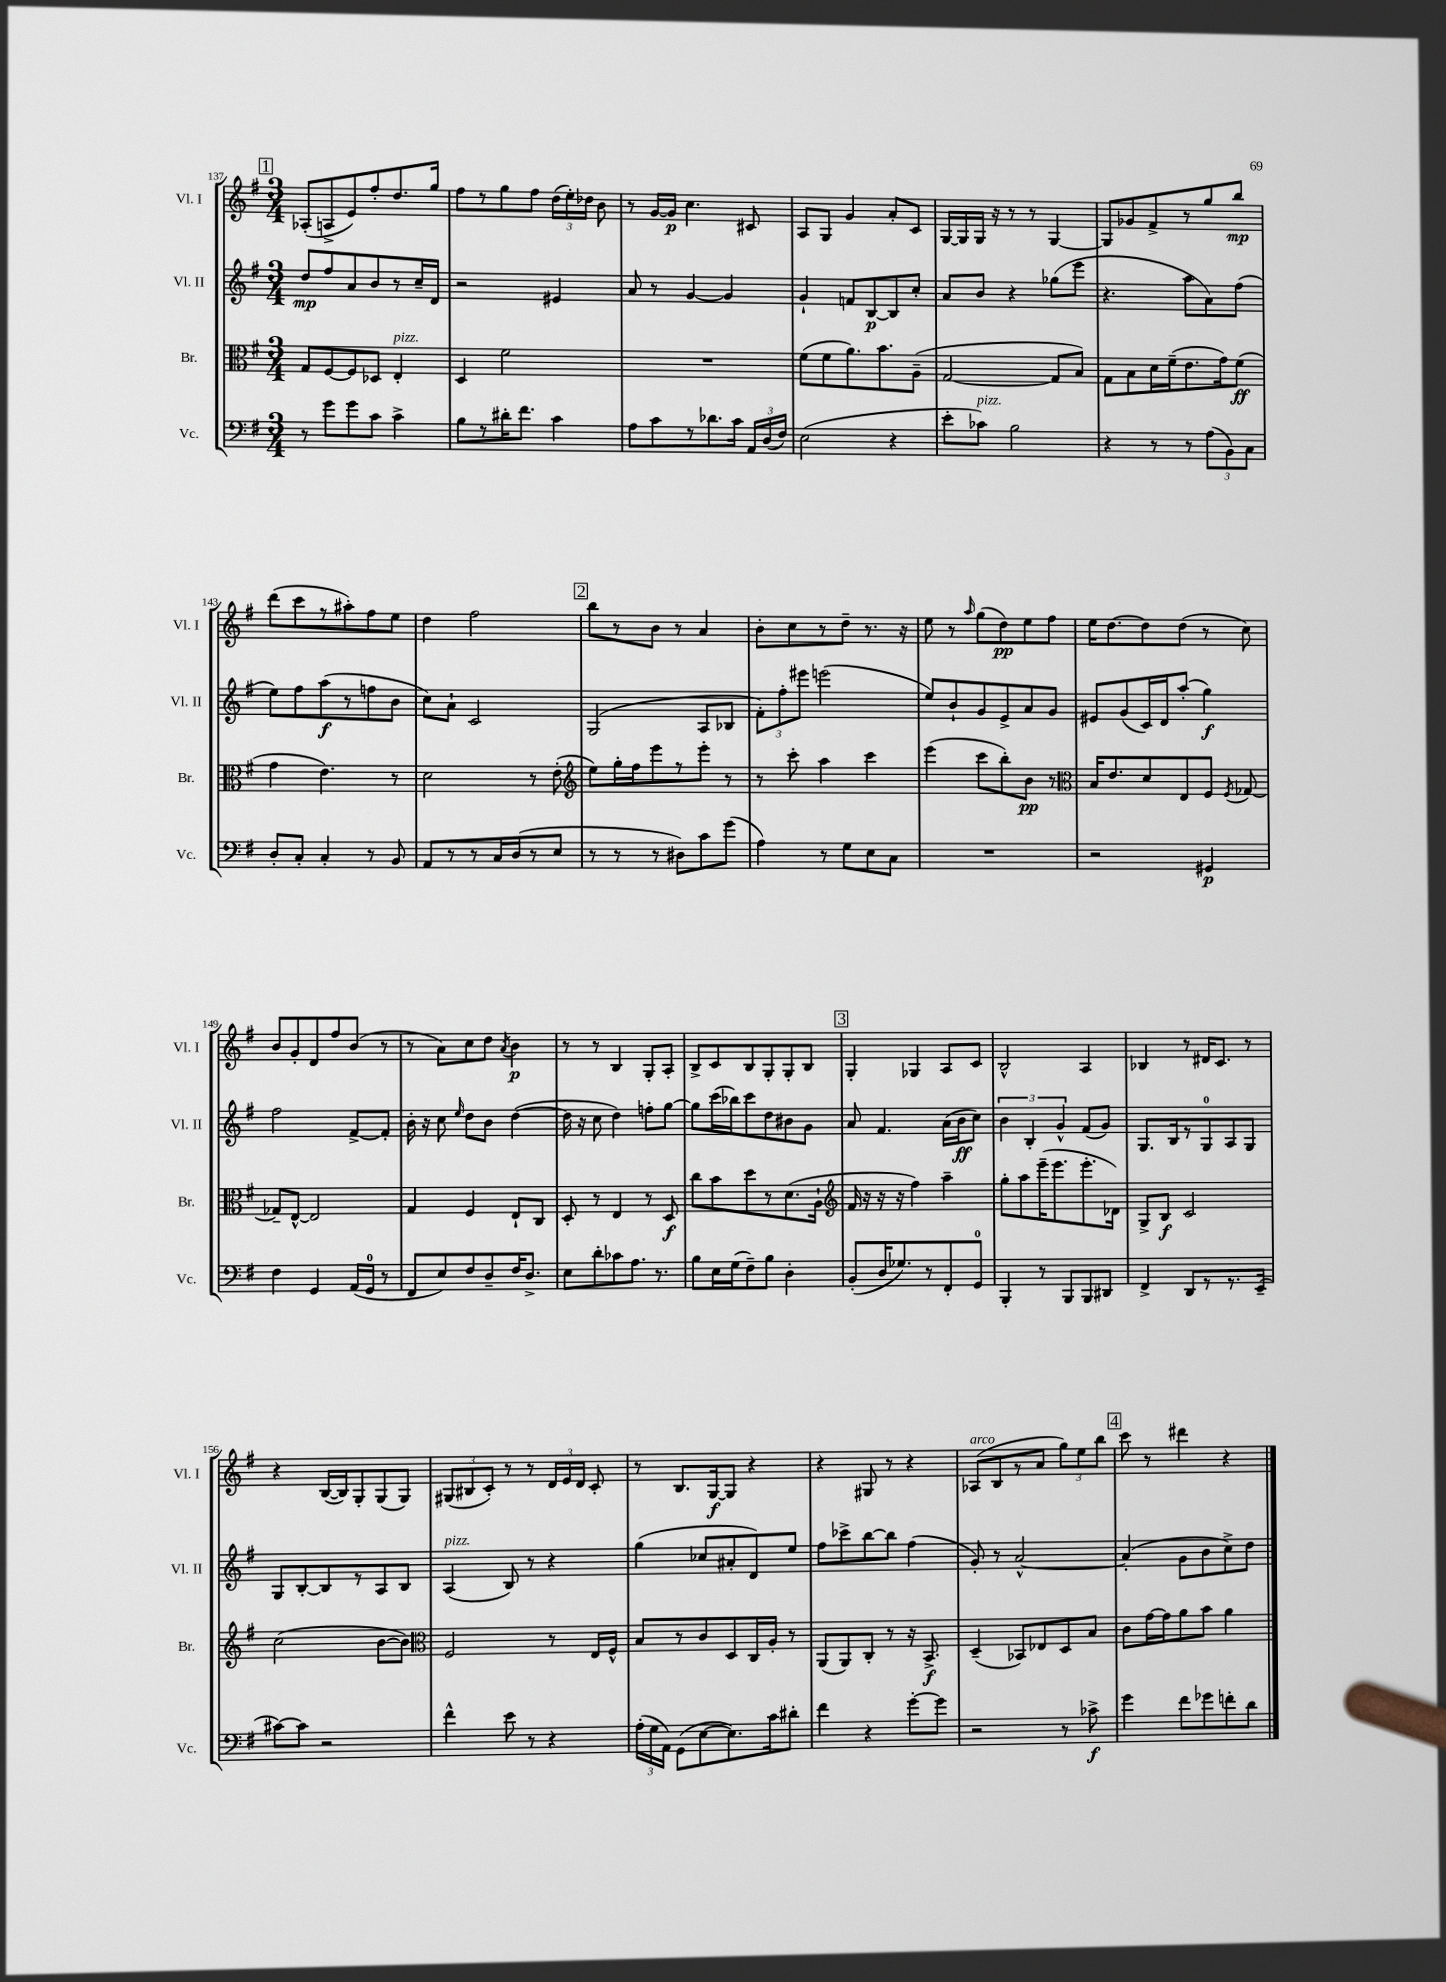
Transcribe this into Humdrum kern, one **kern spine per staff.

**kern	**dynam	**kern	**dynam	**kern	**dynam	**kern	**dynam
*part4	*part4	*part3	*part3	*part2	*part2	*part1	*part1
*staff4	*staff4	*staff3	*staff3	*staff2	*staff2	*staff1	*staff1
*I"Vc.	*	*I"Br.	*	*I"Vl. II	*	*I"Vl. I	*
*I'Vc.	*	*I'Br.	*	*I'Vl. II	*	*I'Vl. I	*
*clefF4	*	*clefC3	*	*clefG2	*	*clefG2	*
*k[f#]	*	*k[f#]	*	*k[f#]	*	*k[f#]	*
*M3/4	*	*M3/4	*	*M3/4	*	*M3/4	*
!!LO:REH:place=s1:t=1
=137	=137	=137	=137	=137	=137	=137	=137
8r	.	8G/L	.	8dd/L	mp	(8A-X'/L	.
8g\L	.	[8F#/	.	8ff#/	.	8An^/	.
8g\	.	8F#/]	.	8a/	.	8e/)	.
8c\J	.	8D-X/J	.	8b/	.	8ff#'/	.
!	!	!LO:TX:a:i:t=pizz.	!	!	!	!	!
4c^\	.	4E'/	.	8r	.	8.dd/	.
.	.	.	.	16cc~/L	.	.	.
.	.	.	.	16d/JJ	.	16gg/Jk	.
=138	=138	=138	=138	=138	=138	=138	=138
8B\L	.	4D/	.	2r	.	8ff#\L	.
8r	.	.	.	.	.	8r	.
16d#X'\K	.	2f#\	.	.	.	8gg\	.
8.f#\J	.	.	.	.	.	.	.
.	.	.	.	.	.	8ff#\J	.
4c\	.	.	.	4e#X/	.	(24dd\LL	.
.	.	.	.	.	.	24ee'\)	.
.	.	.	.	.	.	24dd-X\JJ	.
.	.	.	.	.	.	8b\	.
=139	=139	=139	=139	=139	=139	=139	=139
8A\L	.	2.r	.	8a/	.	8r	.
8c\	.	.	.	8r	.	[16g/LL	.
.	.	.	.	.	.	16g/JJ]	p
8r	.	.	.	[4g/	.	4.cc\	.
8.d-X\	.	.	.	.	.	.	.
.	.	.	.	4g/]	.	.	.
16c\Jk	.	.	.	.	.	.	.
24AA/LL	.	.	.	.	.	8c#X/	.
(24D/	.	.	.	.	.	.	.
24F#/JJ)	.	.	.	.	.	.	.
=140	=140	=140	=140	=140	=140	=140	=140
(2E\	.	(8f#\L	.	4g`/	.	8A/L	.
.	.	8f#\	.	.	.	8G/J	.
.	.	8.a\)	.	8fn/L	.	4g/	.
.	.	.	.	[8B/	p	.	.
.	.	8.b\	.	.	.	.	.
4r	.	.	.	8B/]	.	8a'/L	.
.	.	(8A~\J	.	8cc'/J	.	8c/J	.
=141	=141	=141	=141	=141	=141	=141	=141
8e'\L	.	[2G/	.	8a/L	.	[16G/LL	.
.	.	.	.	.	.	16G/]	.
!LO:TX:a:i:t=pizz.	!	!	!	!	!	!	!
8c-X\J)	.	.	.	8b/J	.	16G/JJ	.
.	.	.	.	.	.	16r	.
2B\	.	.	.	4r	.	8r	.
.	.	.	.	.	.	8r	.
.	.	8G/L]	.	(8gg-X\L	.	[4G/	.
.	.	8B/J)	.	8eee\J	.	.	.
=142	=142	=142	=142	=142	=142	=142	=142
4r	.	8G\L	.	4.r	.	8G/L]	.
.	.	8B\	.	.	.	8g-X/	.
8r	.	16d\L	.	.	.	8f#^/	.
.	.	(16f#~\J	.	.	.	.	.
8r	.	8.e\	.	8aa\L	.	8r	.
(12A\L	.	.	.	8a\)	.	8gg/	.
.	.	16g\k)	.	.	.	.	.
12BB\)	.	.	.	.	.	.	.
.	.	(8f#\J	ff	(8ff#\J	.	8bb/J	mp
12C\J	.	.	.	.	.	.	.
!!LO:LB:g=z
=143	=143	=143	=143	=143	=143	=143	=143
8D'/L	.	4g\	.	8ee\L)	.	(8ddd\L	.
8C'/J	.	.	.	8ff#\	.	8ccc\	.
4C'/	.	4.e\)	.	(8aa\	f	8r	.
.	.	.	.	8r	.	8aa#X'\)	.
8r	.	.	.	8ffn\	.	8ff#\	.
8BB/	.	8r	.	8b\J	.	8ee\J	.
=144	=144	=144	=144	=144	=144	=144	=144
8AA/L	.	2d\	.	8cc\L)	.	4dd\	.
8r	.	.	.	8a`\J	.	.	.
8r	.	.	.	2c/	.	2ff#\	.
16C/L	.	.	.	.	.	.	.
(16D/J	.	.	.	.	.	.	.
8r	.	8r	.	.	.	.	.
8E/J	.	(8e'\	.	.	.	.	.
!!LO:REH:place=s1:t=2
=145	=145	=145	=145	=145	=145	=145	=145
*	*	*clefG2	*	*	*	*	*
8r	.	8ee\L)	.	(2G/	.	8bb\L	.
8r	.	16gg'\L	.	.	.	8r	.
.	.	16ff#\J	.	.	.	.	.
8r	.	8eee\	.	.	.	8b\J	.
8D#X\L)	.	8r	.	.	.	8r	.
8c\	.	8eee'\J	.	8A/L	.	4a/	.
(8g\J	.	8r	.	8B-X/J	.	.	.
=146	=146	=146	=146	=146	=146	=146	=146
4A\)	.	8r	.	12f#'\L)	.	8b'\L	.
.	.	.	.	12ff#'\	.	.	.
.	.	8ccc'\	.	.	.	8cc\	.
.	.	.	.	12eee#X\J	.	.	.
8r	.	4aa\	.	(2eeen\	.	8r	.
8G\L	.	.	.	.	.	8dd~\J	.
8E\	.	4ccc\	.	.	.	8.r	.
8C\J	.	.	.	.	.	.	.
.	.	.	.	.	.	16r	.
=147	=147	=147	=147	=147	=147	=147	=147
2.r	.	(4eee\	.	8ee/L)	.	8ee\	.
.	.	.	.	8b`/	.	8r	.
.	.	.	.	.	.	16qqaa/	.
.	.	8ccc\L	.	8g/	.	(8gg\L	.
.	.	8bb'\)	.	8e^/	.	8dd\)	pp
.	.	8b\J	pp	8a/	.	8ee\	.
.	.	8r	.	8g/J	.	8ff#\J	.
=148	=148	=148	=148	=148	=148	=148	=148
*	*	*clefC3	*	*	*	*	*
2r	.	16B/KL	.	8e#X/L	.	16ee\KL	.
.	.	8.e/	.	.	.	[8.dd\	.
.	.	.	.	(8g/	.	.	.
.	.	8d/	.	16c/L)	.	8dd\]	.
.	.	.	.	16d/J	.	.	.
.	.	8E/	.	(8aa'/J	.	(8dd\J	.
4GG#X/	p	8F#/J	.	4gg\)	f	8r	.
.	.	8qF#/	.	.	.	.	.
.	.	[8G-X/	.	.	.	8cc\)	.
!!LO:LB:g=z
=149	=149	=149	=149	=149	=149	=149	=149
4F#\	.	8G-X~/L]	.	2ff#\	.	8b/L	.
.	.	[8E^^/J	.	.	.	8g'/	.
4GG/	.	2E/]	.	.	.	8d/	.
.	.	.	.	.	.	8ff#/	.
(16AA/LL	.	.	.	[8f#^/L	.	(8b/J	.
16GG/JJ	.	.	.	.	.	.	.
8r	.	.	.	8f#'/J]	.	8r	.
=150	=150	=150	=150	=150	=150	=150	=150
8FF#/L	.	4G/	.	16b'\	.	8r	.
.	.	.	.	16r	.	.	.
8E/)	.	.	.	8cc\	.	8a\L)	.
.	.	.	.	16qqee/	.	.	.
8F#/	.	4F#/	.	8dd\L	.	8cc\	.
8D~/	.	.	.	8b\J	.	8dd\J	.
.	.	.	.	.	.	8qa/	.
16F#/K	.	8E`/L	.	([4dd\	.	4b\	p
8.D^/J	.	.	.	.	.	.	.
.	.	8C/J	.	.	.	.	.
=151	=151	=151	=151	=151	=151	=151	=151
8E\L	.	8D'/	.	16dd\]	.	8r	.
.	.	.	.	16r	.	.	.
8d'\	.	8r	.	8cc\	.	8r	.
8c-X\	.	4E/	.	4dd\)	.	4B/	.
8.A\J	.	.	.	.	.	.	.
.	.	8r	.	8ffn'\L	.	8G'/L	.
8.r	.	.	.	.	.	.	.
.	.	8D/	f	[8gg\J	.	8A'/J	.
=152	=152	=152	=152	=152	=152	=152	=152
8B\L	.	8cc\L	.	8gg\L]	.	8B^/L	.
16E\L	.	8b\	.	(16ccc\L	.	8c/	.
(16G\J	.	.	.	16bb-X\J)	.	.	.
8F#~\)	.	8dd\	.	8ccc\	.	8B/	.
8B\J	.	8r	.	8dd\	.	8G'/	.
4D'\	.	(8.d\	.	8b#X\	.	8G'/	.
.	.	.	.	8g\J	.	8B/J	.
.	.	16A`\Jk	.	.	.	.	.
!!LO:REH:place=s1:t=3
=153	=153	=153	=153	=153	=153	=153	=153
*	*	*clefG2	*	*	*	*	*
(8BB'/L	.	16f#/	.	8a/	.	4G'/	.
.	.	16r	.	.	.	.	.
16D/K	.	16r	.	4.f#/	.	.	.
8.G-X/)	.	16r	.	.	.	.	.
.	.	4ff#\)	.	.	.	4G-X/	.
8r	.	.	.	.	.	.	.
8FF#'/	.	4aa~\	.	(16a\LL	.	8A/L	.
.	.	.	.	16b\J	ff	.	.
8GG/J	.	.	.	8cc\J)	.	8c/J	.
=154	=154	=154	=154	=154	=154	=154	=154
4BBB'/	.	8gg'\L	.	6b\	.	2B^^/	.
.	.	8aa\	.	.	.	.	.
.	.	.	.	6B'/	.	.	.
8r	.	(16eee~\K	.	.	.	.	.
.	.	8.eee\	.	.	.	.	.
.	.	.	.	6g^^/	.	.	.
8BBB/L	.	.	.	.	.	.	.
8BBB/	.	8.eee'\	.	(8f#/L	.	4A/	.
8DD#X/J	.	.	.	8g/J)	.	.	.
.	.	16d-X\Jk)	.	.	.	.	.
=155	=155	=155	=155	=155	=155	=155	=155
4FF#^/	.	8G^/L	.	8.G/L	.	4B-X/	.
.	.	8B/J	f	.	.	.	.
.	.	.	.	16B/k	.	.	.
8DD/L	.	2c/	.	8r	.	8r	.
8r	.	.	.	8G/	.	16d#X/KL	.
.	.	.	.	.	.	8.c/J	.
8.r	.	.	.	8A/	.	.	.
.	.	.	.	8G/J	.	8r	.
(16EE~/Jk	.	.	.	.	.	.	.
!!LO:LB:g=z
=156	=156	=156	=156	=156	=156	=156	=156
[8c#X\L)	.	(2cc\	.	8G/L	.	4r	.
8c#\J]	.	.	.	[8B'/	.	.	.
2r	.	.	.	8B/]	.	([16B/LL	.
.	.	.	.	.	.	16B/J])	.
.	.	.	.	8r	.	8G'/	.
.	.	[8b\L	.	8A/	.	(8G/	.
.	.	8b\J])	.	8B/J	.	8G/J)	.
=157	=157	=157	=157	=157	=157	=157	=157
*	*	*clefC3	*	*	*	*	*
!	!	!	!	!LO:TX:a:i:t=pizz.	!	!	!
4f#^^\	.	2F#/	.	(4A/	.	(12G#X/L	.
.	.	.	.	.	.	12B#X/	.
.	.	.	.	.	.	12c'/J)	.
8e\	.	.	.	8B/)	.	8r	.
8r	.	.	.	8r	.	8r	.
4r	.	8r	.	4r	.	24d/LL	.
.	.	.	.	.	.	24e/	.
.	.	.	.	.	.	24d/JJ	.
.	.	16E/LL	.	.	.	8c'/	.
.	.	16F#^^/JJ	.	.	.	.	.
=158	=158	=158	=158	=158	=158	=158	=158
(24A'\LL	.	8B/L	.	(4gg\	.	8r	.
24G\	.	.	.	.	.	.	.
24AA\JJ)	.	.	.	.	.	.	.
(8GG\L	.	8r	.	.	.	8.B/L	.
[8E\	.	8c/	.	8cc-X/L	.	.	.
.	.	.	.	.	.	[16G/k	f
8.E\])	.	8D/	.	8a#X'/	.	8G/J]	.
.	.	16C/L	.	8d/)	.	4r	.
16c\k	.	16A'/JJ	.	.	.	.	.
8d#X'\J	.	8r	.	8ee/J	.	.	.
=159	=159	=159	=159	=159	=159	=159	=159
4f#\	.	(8AA/L	.	8ff#\L	.	4r	.
.	.	8AA/)	.	8ccc-X^\	.	.	.
4r	.	8C'/J	.	[8bb\	.	8G#X/	.
.	.	8r	.	8bb\J]	.	8r	.
[8g'\L	.	16r	.	(4ff#\	.	4r	.
.	.	8.BB^/	f	.	.	.	.
8g\J]	.	.	.	.	.	.	.
=160	=160	=160	=160	=160	=160	=160	=160
!	!	!	!	!	!	!LO:TX:a:i:t=arco	!
2r	.	(4D~/	.	8g'/)	.	(8A-X/L	.
.	.	.	.	8r	.	8B/	.
.	.	8BB-X/L)	.	[2a^^/	.	8r	.
.	.	8E-X/	.	.	.	8a/J	.
8r	.	8D/	.	.	.	12gg\L)	.
.	.	.	.	.	.	12ee\	.
8c-X^\	f	8B/J	.	.	.	.	.
.	.	.	.	.	.	12bb\J	.
!!LO:REH:place=s1:t=4
=161	=161	=161	=161	=161	=161	=161	=161
4g\	.	8c\L	.	(4a'/]	.	8ccc\	.
.	.	[16g\L	.	.	.	8r	.
.	.	16g\J]	.	.	.	.	.
8f#\L	.	8a\	.	8g\L	.	4ddd#X\	.
8g-X\	.	8b\J	.	8b\	.	.	.
8fn'\	.	4a\	.	8cc^\)	.	4r	.
8d\J	.	.	.	8dd\J	.	.	.
==	==	==	==	==	==	==	==
*-	*-	*-	*-	*-	*-	*-	*-
